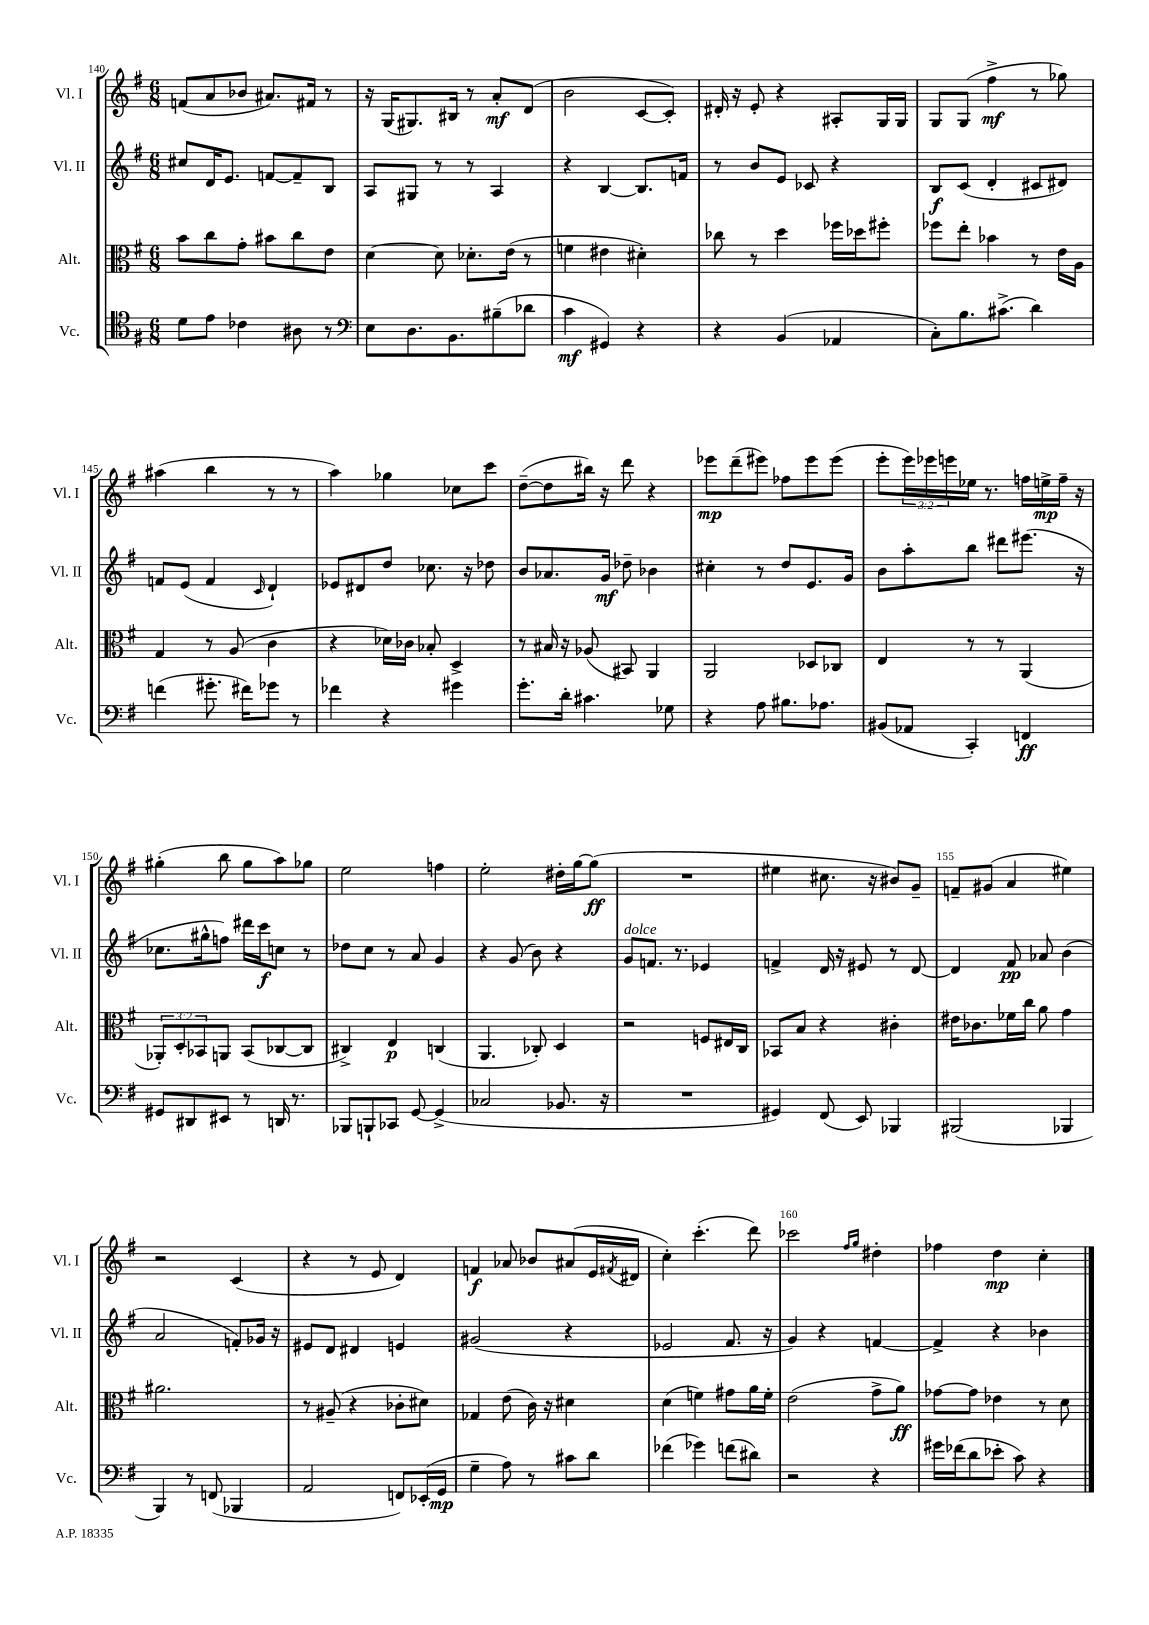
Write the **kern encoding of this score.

**kern	**kern	**kern	**kern
*staff4	*staff3	*staff2	*staff1
*clefC4	*clefC3	*clefG2	*clefG2
*k[f#]	*k[f#]	*k[f#]	*k[f#]
*M6/8	*M6/8	*M6/8	*M6/8
8d	8b	8cc#	(8f
8e	8cc	16d	8a
.	.	8.e	.
4c-	8g'	.	8b-
.	8b#	[8f	8.a#)
8A#	8cc	8f~]	.
.	.	.	16f#
8r	8e	8B	8r
=	=	=	=
*clefF4	*	*	*
8E	[4d	8A	16r
.	.	.	(16G
8.D	.	8G#	8.G#)
.	8d]	8r	.
8.BB	.	.	16B#
.	8.d-'	8r	8r
(8B#~	.	4A	8a'
.	(16e	.	.
8d-	8r	.	(8d
=	=	=	=
4c	4f	4r	2b
4GG#)	4e#	[4B	.
4r	4d#')	8.B]	[8c
.	.	.	8c'])
.	.	16f	.
=	=	=	=
4r	8cc-	8r	16d#'
.	.	.	16r
.	8r	8b	8e'
(4BB	4dd	8e	4r
.	.	8c-	.
4AA-	16ff-	4r	8A#'
.	16dd-	.	.
.	8ff#'	.	16G
.	.	.	16G
=	=	=	=
8C')	8ff-	8B	8G
8.B	8ee'	(8c	(8G
.	4b-	4d'	4ff#^
(8.c#^	.	.	.
4d)	8r	8c#	8r
.	16e	8d#)	8gg-)
.	16A	.	.
=	=	=	=
(4f	4G	8f	(4aa#
.	.	(8e	.
8.g#'	8r	4f	4bb
.	(8A	.	.
16f#)	.	.	.
.	.	16qqc	.
8g-	4c	4d`)	8r
8r	.	.	8r
=	=	=	=
4f-	4r	8e-	4aa)
.	.	8d#	.
4r	16d-)	8dd	4gg-
.	16c-	.	.
.	8B-'	8.cc-	.
4g#	4D^	.	8cc-
.	.	16r	.
.	.	8dd-	8ccc
=	=	=	=
8.g'	8r	8b	([8dd~
.	16B#	8.a-	8dd]
16d'	16r	.	.
4.c#	(8A-	.	16bb#)
.	.	16g	16r
.	8BB#)	8dd-~	8ddd
.	4AA	4b-	4r
8G-	.	.	.
=	=	=	=
4r	2AA	4cc#'	8eee-
.	.	.	(8ddd~
8A	.	8r	8eee#)
8.B#	.	8dd	8ff-
.	8D-	8.e	8eee#
8.A-	.	.	.
.	8C-	.	(8eee#
.	.	16g	.
=	=	=	=
(8BB#	4E	8b	8eee'
8AA-	.	8aa'	24eee)
.	.	.	24eee-
.	.	.	24eee
4CC')	8r	8bb	16ee-
.	.	.	8.r
.	8r	8ddd#	.
4FF	(4AA	(8.eee#	16ff
.	.	.	16ee^
.	.	.	16ff~
.	.	16r	16r
=	=	=	=
8GG#	12AA-')	8.cc-	(4gg#'
.	12D'	.	.
8DD#	.	.	.
.	12BB-	.	.
.	.	16gg#^^	.
8EE#	8AA	8ff)	8bb
8r	(8BB-	16ddd#	8gg#
.	.	16ccc	.
16DD	[8C-	8cc	8aa)
8.r	.	.	.
.	8C-]	8r	8gg-
=	=	=	=
8BBB-	4C#^)	8dd-	2ee
8BBB`	.	8cc	.
8CC-	4E	8r	.
[8GG	.	8a	.
(4GG^]	(4C	4g	4ff
=	=	=	=
2C-	4.AA	4r	2ee'
.	.	(8g	.
.	8C-')	8b)	.
8.BB-	4D	4r	16dd#'
.	.	.	[16gg
.	.	.	(8gg]
16r	.	.	.
=	=	=	=
2.r	2r	8g	2.r
.	.	8.f	.
.	.	8.r	.
.	8F	4e-	.
.	16E#	.	.
.	16C	.	.
=	=	=	=
4GG#)	8BB-	4f^	4ee#
.	8B	.	.
(8FF#	4r	16d	8.cc#
.	.	16r	.
8EE)	.	8e#	.
.	.	.	16r
4BBB-	4c#'	8r	8b#)
.	.	[8d	8g~
=	=	=	=
(2BBB#	16e#	4d]	8f~
.	8.c-	.	.
.	.	.	(8g#
.	16f-	8f#	4a
.	16cc	.	.
.	8a	8a-	.
4BBB-	4g	(4b	4ee#)
=	=	=	=
4BBB)	2.a#	2a	2r
8r	.	.	.
(8FF	.	.	.
4BBB-	.	8f')	(4c
.	.	16g-	.
.	.	16r	.
=	=	=	=
2AA	8r	8e#	4r
.	(8A#~	8d	.
.	4r	4d#	8r
.	.	.	8e
8FF)	8c-'	4e	4d)
(16EE-'	8d#)	.	.
16GG	.	.	.
=	=	=	=
4G~	4G-	(2g#	4f
8A)	(8e	.	8a-
8r	16c)	.	8b-
.	16r	.	.
8c#	4d#	4r	(8a#
8d	.	.	16e
.	.	.	8qf#
.	.	.	16d#
=	=	=	=
(4f-	(4d	2e-	4cc')
4g-)	4f)	.	(4.ccc'
(8f	8g#	8.f#	.
8d#)	16a	.	8ddd)
.	16f'	16r	.
=	=	=	=
2r	(2e	4g)	2ccc-
.	.	4r	.
.	.	.	16qqff#
.	.	.	16qqgg
4r	8g^	[4f	4dd#'
.	8a)	.	.
=	=	=	=
16g#	[8g-	4f^]	4ff-
(16f-	.	.	.
8d	8g-]	.	.
8e-'	4e-	4r	4dd
8c)	.	.	.
4r	8r	4b-	4cc'
.	8d	.	.
==	==	==	==
*-	*-	*-	*-
